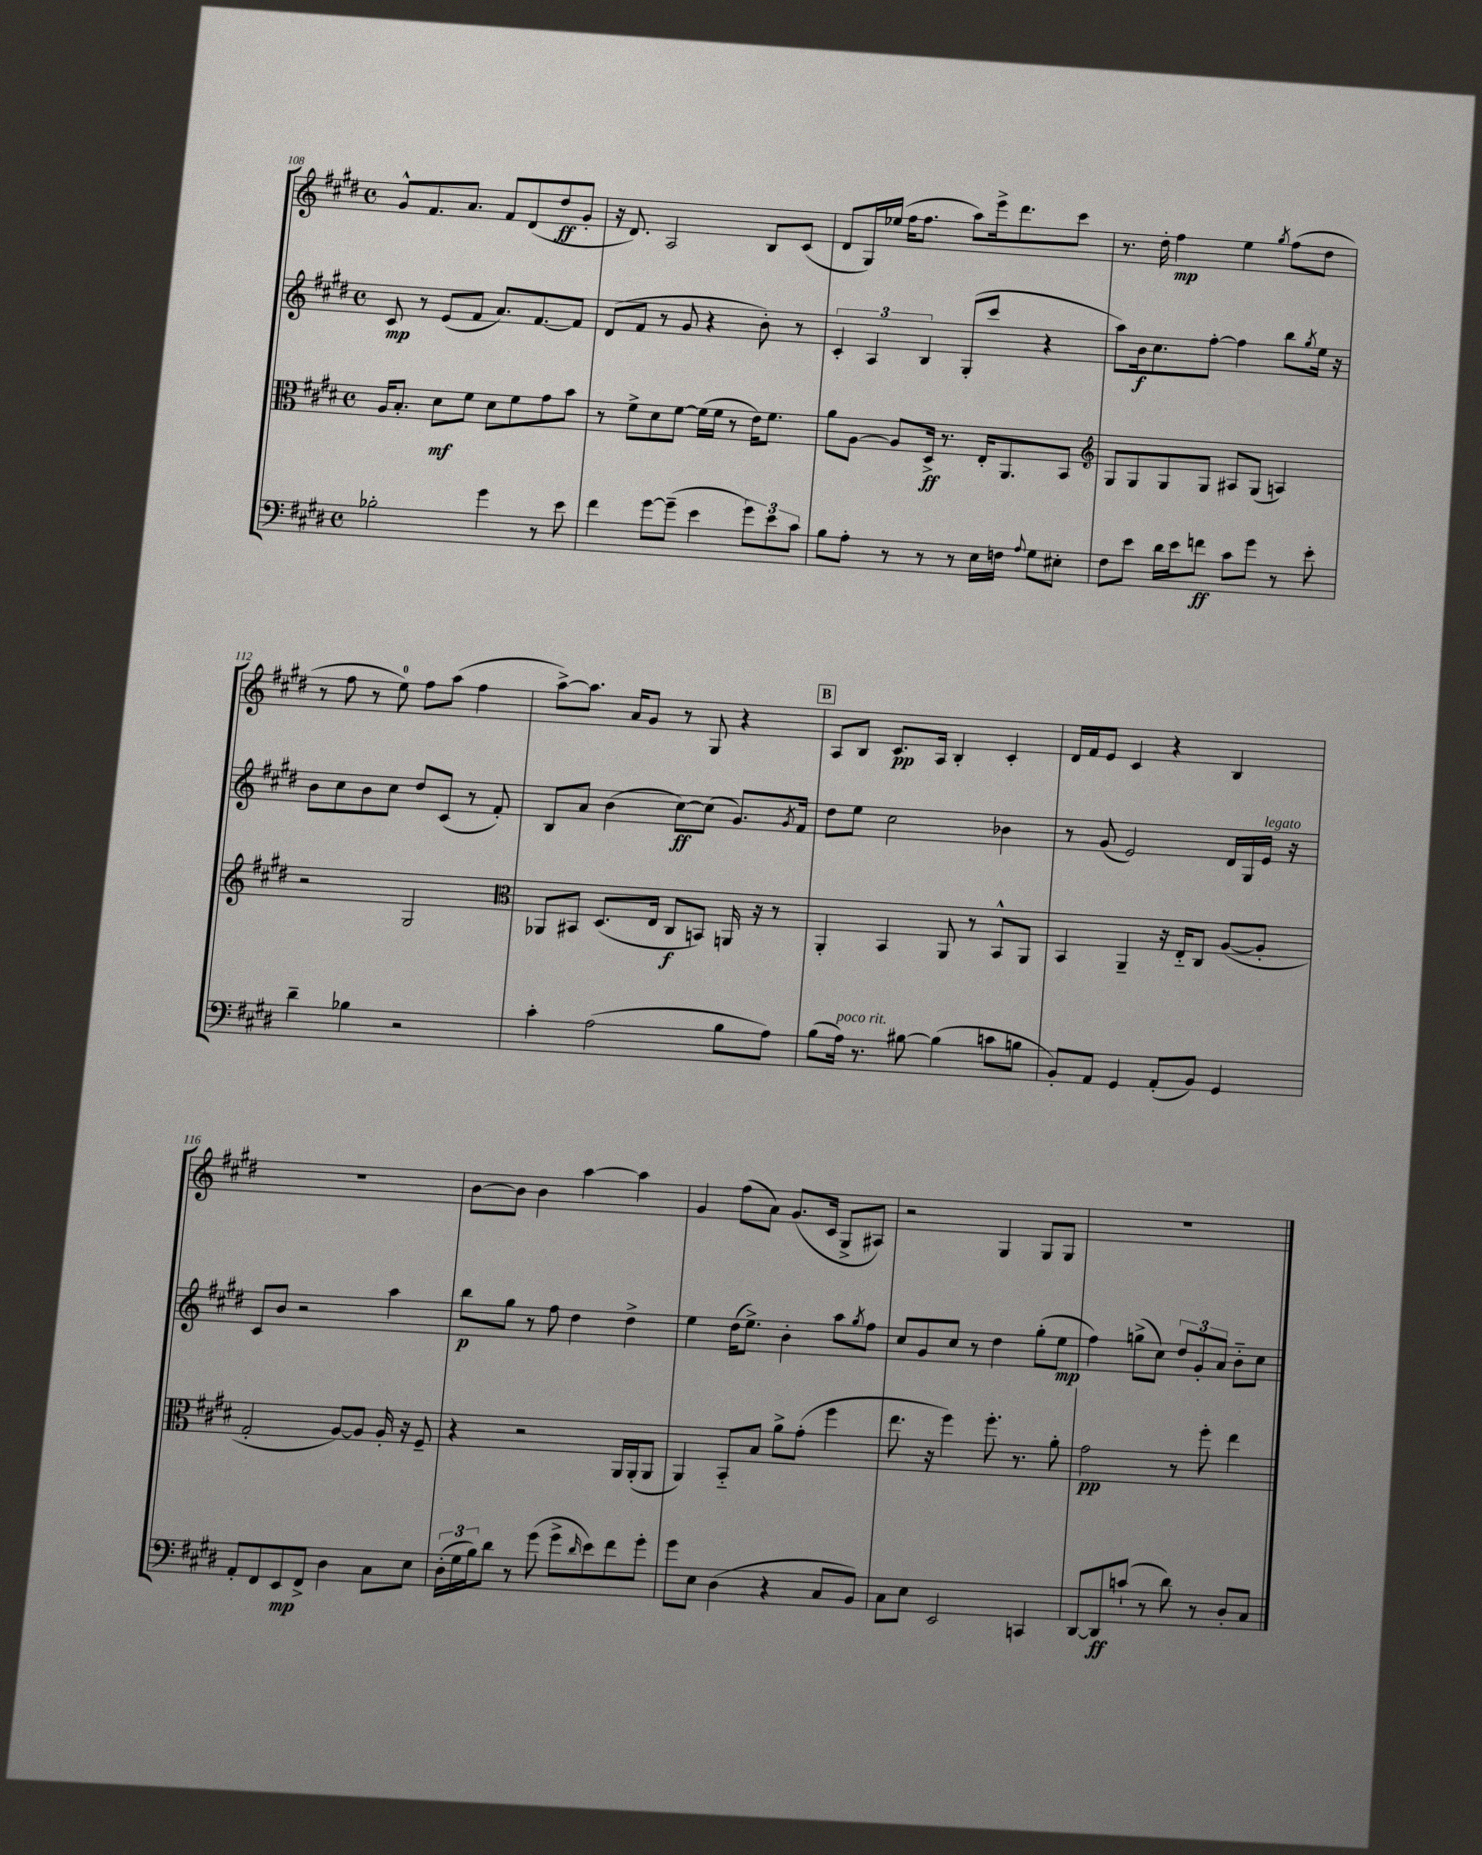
<<
\new StaffGroup <<
\new Staff = "s0" {
    \clef treble \key e \major \defaultTimeSignature \time 4/4
    gis'8-^ fis'8. a'8. fis'8 dis'8( dis''8\ff gis'8-. |
    r16 dis'8.) a2 b8 cis'8( |
    dis'8 gis16) ees''16( fis''16 fis''8. a''8) e'''16-> dis'''8. cis'''8 |
    r8. dis''16-. fis''4\mp e''4 \acciaccatura { gis''8 } fis''8( dis''8 |
    r8 fis''8 r8 e''8-0) fis''8 a''8( fis''4 |
    a''8~->) a''8. a'16 gis'8 r8 gis8 r4 |
    \mark \markup { \box "B" } a8 b8 cis'8.\pp a16 b4-. cis'4-. |
    dis'16 fis'16 e'8 cis'4 r4 b4 |
    R1 |
    b'8~ b'8 b'4 a''4~ a''4 |
    gis'4 fis''8( a'8) gis'8.( cis'16 gis8-> ais8) |
    r2 gis4 gis8 gis8 |
    R1 \bar "|." |
}
\new Staff = "s1" {
    \clef treble \key e \major \defaultTimeSignature \time 4/4
    cis'8\mp r8 e'8( fis'8 a'8.) fis'8.~ fis'8 |
    dis'8( fis'8 r8 gis'8 r4 b'8-.) r8 |
    \tuplet 3/2 { cis'4-. a4 b4 } gis8-.( cis'''8 r4 |
    a''8) b'16\f cis''8. fis''8~-. fis''4 b''8 \acciaccatura { gis''8 } e''16 r16 |
    b'8 cis''8 b'8 cis''8 dis''8 cis'8( r8 fis'8-.) |
    b8 a'8 b'4( cis''8~\ff) cis''8( gis'8.) \acciaccatura { gis'8 } fis'16 |
    \mark \markup { \box "B" } dis''8 e''8 cis''2 bes'4 |
    r8 gis'8( e'2) dis'16 gis16 e'16^\markup { \italic "legato" } r16 |
    cis'8 b'8 r2 a''4 |
    b''8\p gis''8 r8 fis''8 dis''4 dis''4-> |
    e''4 dis''16( e''8.->) b'4-. a''8 \acciaccatura { gis''8 } fis''8 |
    cis''8 gis'8 cis''8 r8 dis''4 gis''8-.( e''8\mp |
    fis''4) g''8->( cis''8) \tuplet 3/2 { dis''8 gis'8-. a'8 } b'8-_ cis''8 \bar "|." |
}
\new Staff = "s2" {
    \clef alto \key e \major \defaultTimeSignature \time 4/4
    a16 b8.-. dis'8\mf fis'8 dis'8 fis'8 gis'8 b'8 |
    r8 fis'8-> dis'8 fis'8~ fis'16( fis'16 r8 e'16) fis'8. |
    a'8 a8~ a8 dis16->\ff r8. e16-. a,8. b,8 |
    \clef treble gis8 gis8 gis8 gis8 ais8 gis8( a4) |
    r2 gis2 |
    \clef alto aes,8 bis,8 dis8.( e16 cis8\f b,8) a,16 r16 r8 |
    \mark \markup { \box "B" } a,4-. b,4 a,8 r8 b,8-^ a,8 |
    b,4 a,4-- r16 e16-_ cis8 a8~( a8-. |
    gis2-. a8~) a8 a16-. r16 fis8-- |
    r4 r2 a,16 a,16-.( a,8 |
    a,4) b,8-_ b8 a'8-> gis'8-.( fis''4 |
    e''8. r16 fis''4) fis''8.-. r8. a'8-. |
    gis'2\pp r8 fis''8-. e''4 \bar "|." |
}
\new Staff = "s3" {
    \clef bass \key e \major \defaultTimeSignature \time 4/4
    bes2-. gis'4 r8 e'8 |
    fis'4 gis'8~ gis'8--( e'4 \tuplet 3/2 { gis'8) e'8 cis'8 } |
    b8 a8-. r8 r8 r8 e16 f16 \appoggiatura { a8 } gis8 eis8-. |
    fis8 e'8 dis'16 e'16 f'8\ff cis'8 gis'8 r8 e'8-. |
    dis'4-- bes4 r2 |
    cis'4-. a2( b8 a8) |
    \mark \markup { \box "B" } b8( a16^\markup { \italic "poco rit." }) r8. bis8~ bis4( c'8 b8 |
    b,8-.) a,8 gis,4 a,8-.( b,8) gis,4 |
    a,8-. fis,8 e,8\mp fis,8-> dis4 cis8 e8 |
    \tuplet 3/2 { dis16-.( gis16 b16) } dis'8 r8 gis'8( gis'8-> \grace { dis'16 } e'8) fis'8 gis'8-. |
    gis'8 e8 dis4( r4 cis8 b,8) |
    cis8 e8 e,2 c,4 |
    dis,8~ dis,8\ff c'8-!( r8 dis'8) r8 dis8-. cis8 \bar "|." |
}
>>
>>
\layout { \context { \Score currentBarNumber = #108 } }
